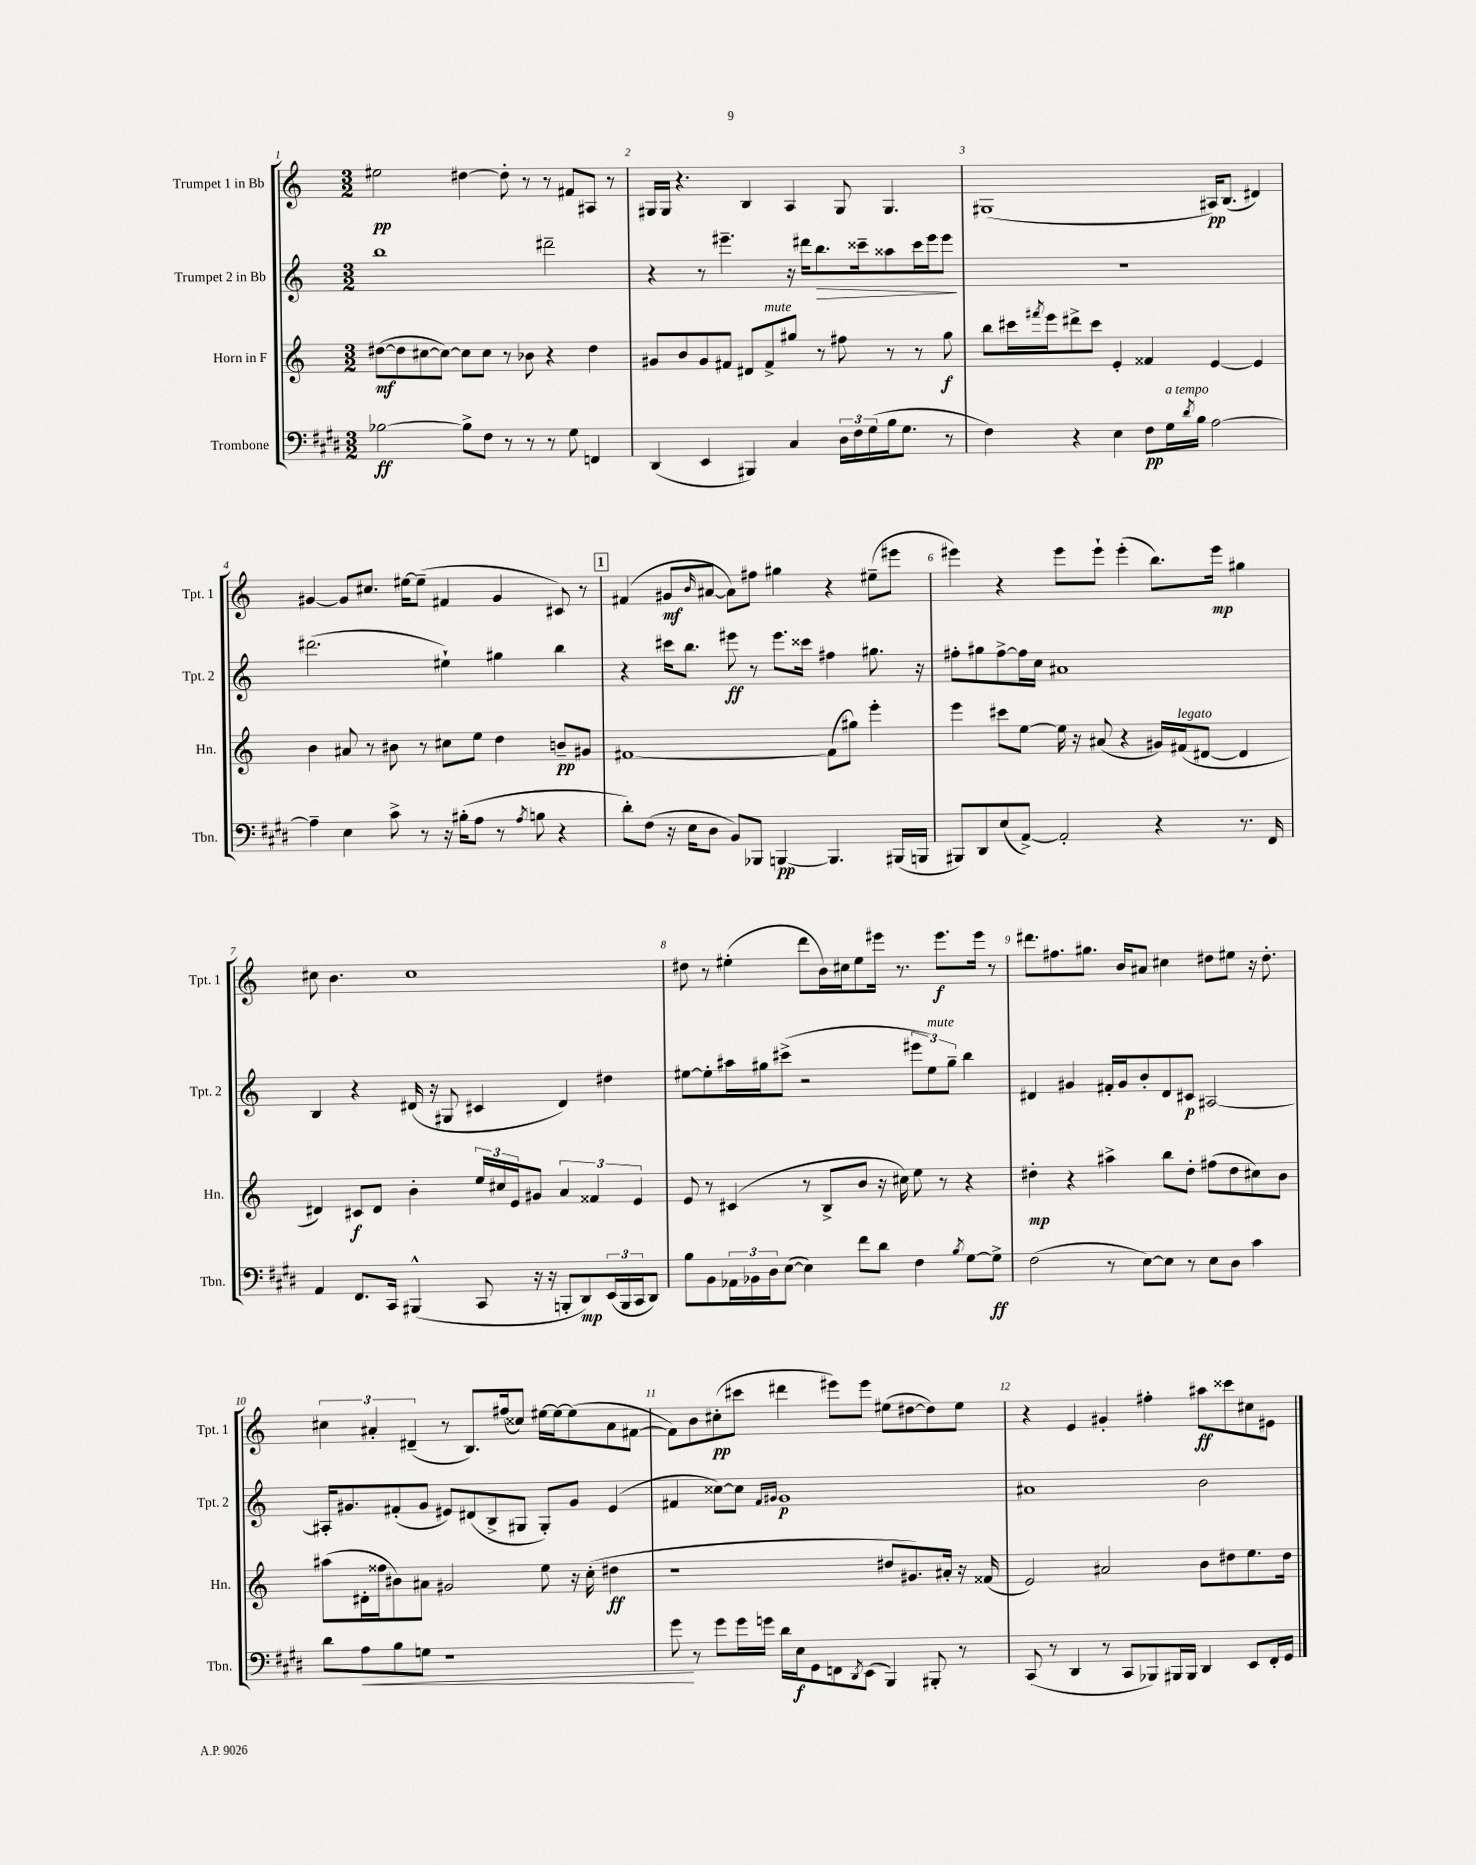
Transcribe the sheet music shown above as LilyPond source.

<<
\new StaffGroup <<
\new Staff = "s0" \with { instrumentName = "Trumpet 1 in Bb" shortInstrumentName = "Tpt. 1" } {
    \clef treble \key c \major \numericTimeSignature \time 3/2
    eis''2\pp dis''4~ dis''8-. r8 r8 fis'8 ais8 r8 |
    gis16 gis16 r4. b4 a4 gis8 gis4. |
    gis1( ais16\pp) b8.( dis'4) |
    gis'4~ gis'8 cis''8. eis''16~ eis''8--( fis'4 gis'4 cis'8) r8 |
    \mark \markup { \box "1" } fis'4( gis'8\mf \grace { b'16 } ais'8~ ais'8) fis''8 gis''4 r4 eis''8--( eis'''8 |
    eis'''4) r4 eis'''8 eis'''8-! eis'''4-.( b''8.) eis'''16\mp gis''4 |
    cis''8 b'4. cis''1 |
    dis''8 r8 eis''4-.( d'''8 b'16) cis''16 eis''8 eis'''16 r8. eis'''8.\f eis'''16 r8 |
    dis'''8. fis''8. gis''8. b'16 ais'8 cis''4 dis''8 eis''8 r16 dis''8.-. |
    \tuplet 3/2 { cis''4 ais'4-. dis'4--( } r8 b8.) fis''16( cisis''8) eis''16~ eis''16~ eis''8( ais'8 fis'8~ |
    fis'8) b'8 cis''8-.\pp( cis'''8 dis'''4 eis'''8) eis'''8 eis''8( dis''8~ dis''8) eis''8 |
    r4 e'4 gis'4-. fis''4-. ais''8\ff cisis'''8 cis''8 eis'8 \bar "|." |
}
\new Staff = "s1" \with { instrumentName = "Trumpet 2 in Bb" shortInstrumentName = "Tpt. 2" } {
    \clef treble \key c \major \numericTimeSignature \time 3/2
    b''1 dis'''2-- |
    r4 r8 eis'''4.-- r16 dis'''16 b''8.\> cisis'''16-- aisis''8 cisis'''16 eis'''16 eis'''8\! |
    R1. |
    dis'''2.( eis''4-!) gis''4 b''4 |
    \mark \markup { \box "1" } r4 cis'''16 b''8. eis'''8\ff r8 eis'''8. cisis'''16 fis''4 gis''8. r16 |
    fis''8-. gis''8 fis''8~-> fis''16 c''16 ais'1 |
    b4 r4 dis'16( r16 gis8 cis'4 dis'4) dis''4 |
    eis''8~ eis''8-. ais''16 gis''16 cis'''8->( r2 \tuplet 3/2 { eis'''8 eis''8^\markup { \italic "mute" }) gis''8-- } b''4 |
    dis'4 gis'4 fis'16-. gis'16 b'8-. dis'8 cis'8\p ais2~ |
    ais16-. gis'8. fis'8-.( gis'8 eis'8) dis'8( b8-> gis8 gis8-.) gis'8 eis'4( |
    fis'4 cisis''8~) cisis''8 \grace { fis'16 gis'16 } gis'1\p |
    ais'1 b'2 \bar "|." |
}
\new Staff = "s2" \with { instrumentName = "Horn in F" shortInstrumentName = "Hn." } {
    \clef treble \key c \major \numericTimeSignature \time 3/2
    dis''8~\mf( dis''8 cis''8~ cis''8~) cis''8 cis''8 r8 bes'8 r4 dis''4 |
    gis'8 b'8 gis'8 fis'8 dis'8 fis'8->^\markup { \italic "mute" } gis''8 r8 fis''8 r8 r8 gis''8\f |
    b''8 cis'''16 \acciaccatura { fis'''8 } e'''16 dis'''8-> cis'''8 e'4-. fisis'4 e'4~ e'4 |
    b'4 ais'8 r8 bis'8 r8 cis''8 e''8 d''4 b'8--\pp gis'8 |
    \mark \markup { \box "1" } fis'1~ fis'8( gis''8) e'''4-. |
    e'''4 cis'''8 e''8~ e''16 r16 ais'8( r4 gis'16) fis'16^\markup { \italic "legato" }( dis'8~ dis'4 |
    dis'4) cis'8\f dis'8 b'4-. \tuplet 3/2 { e''16 cis''16 e'16 } gis'8 \tuplet 3/2 { a'4 fisis'4 e'4 } |
    e'8 r8 cis'4( r8 b8-> b'8 r16 cis''16) e''8 r8 r4 |
    dis''4-.\mp r4 ais''4-> b''8 dis''8-. fis''8( dis''8 cis''8) b'8 |
    ais''8( dis'16-. fisis''16 bis'8) ais'8 gis'2 e''8 r16 c''16-.( dis''4\ff |
    r1 dis''8 gis'8.) ais'16-. r16 fisis'16( |
    e'2) ais'2 b'8 dis''8 e''8. dis''16 \bar "|." |
}
\new Staff = "s3" \with { instrumentName = "Trombone" shortInstrumentName = "Tbn." } {
    \clef bass \key e \major \numericTimeSignature \time 3/2
    bes2~\ff bes8-> fis8 r8 r8 r8 gis8 f,4 |
    dis,4( e,4 bis,,4) cis4 \tuplet 3/2 { dis16 fis16 gis16( } b16 gis8. r8 |
    fis4) r4 e4 fis8\pp gis16^\markup { \italic "a tempo" } \acciaccatura { dis'8 } b16 a2~ |
    a4-- e4 cis'8-> r8 r16 bis16-.( a8 r8 \acciaccatura { a8 } b8 r4 |
    \mark \markup { \box "1" } dis'8-.) fis8( r16 e16 dis8 b,8) bes,,8 b,,4~\pp b,,4. bis,,16( b,,16 |
    bis,,8) dis,8 e8( a,8~->) a,2-. r4 r8. fis,16 |
    a,4 fis,8. cis,16 bis,,4-^( cis,8 r16 r16 b,,8-. dis,8\mp) \tuplet 3/2 { e,16( b,,16 cis,16 } dis,8) |
    b8 b,8 \tuplet 3/2 { aes,16 bes,16 dis16 } e8~( e4) fis'8 dis'8 fis4 \acciaccatura { b8 } gis8~ gis8->\ff |
    fis2( r8 e8~) e8 r8 e8 dis8 cis'4 |
    dis'8 a8\< b8 g8 r1 |
    gis'8\! r8 gis'8 gis'16 g'16 dis'16 e16\f gis,8 f,8 \acciaccatura { dis,8 } e,8( b,,4) bis,,8-. r8 |
    cis,8( r8 dis,4 r8 cis,8 bes,,8) bis,,16 bis,,16 dis,4 e,8 fis,16-. gis,16 \bar "|." |
}
>>
>>
\layout { \context { \Score \override BarNumber.break-visibility = ##(#f #t #t) barNumberVisibility = #all-bar-numbers-visible } }
